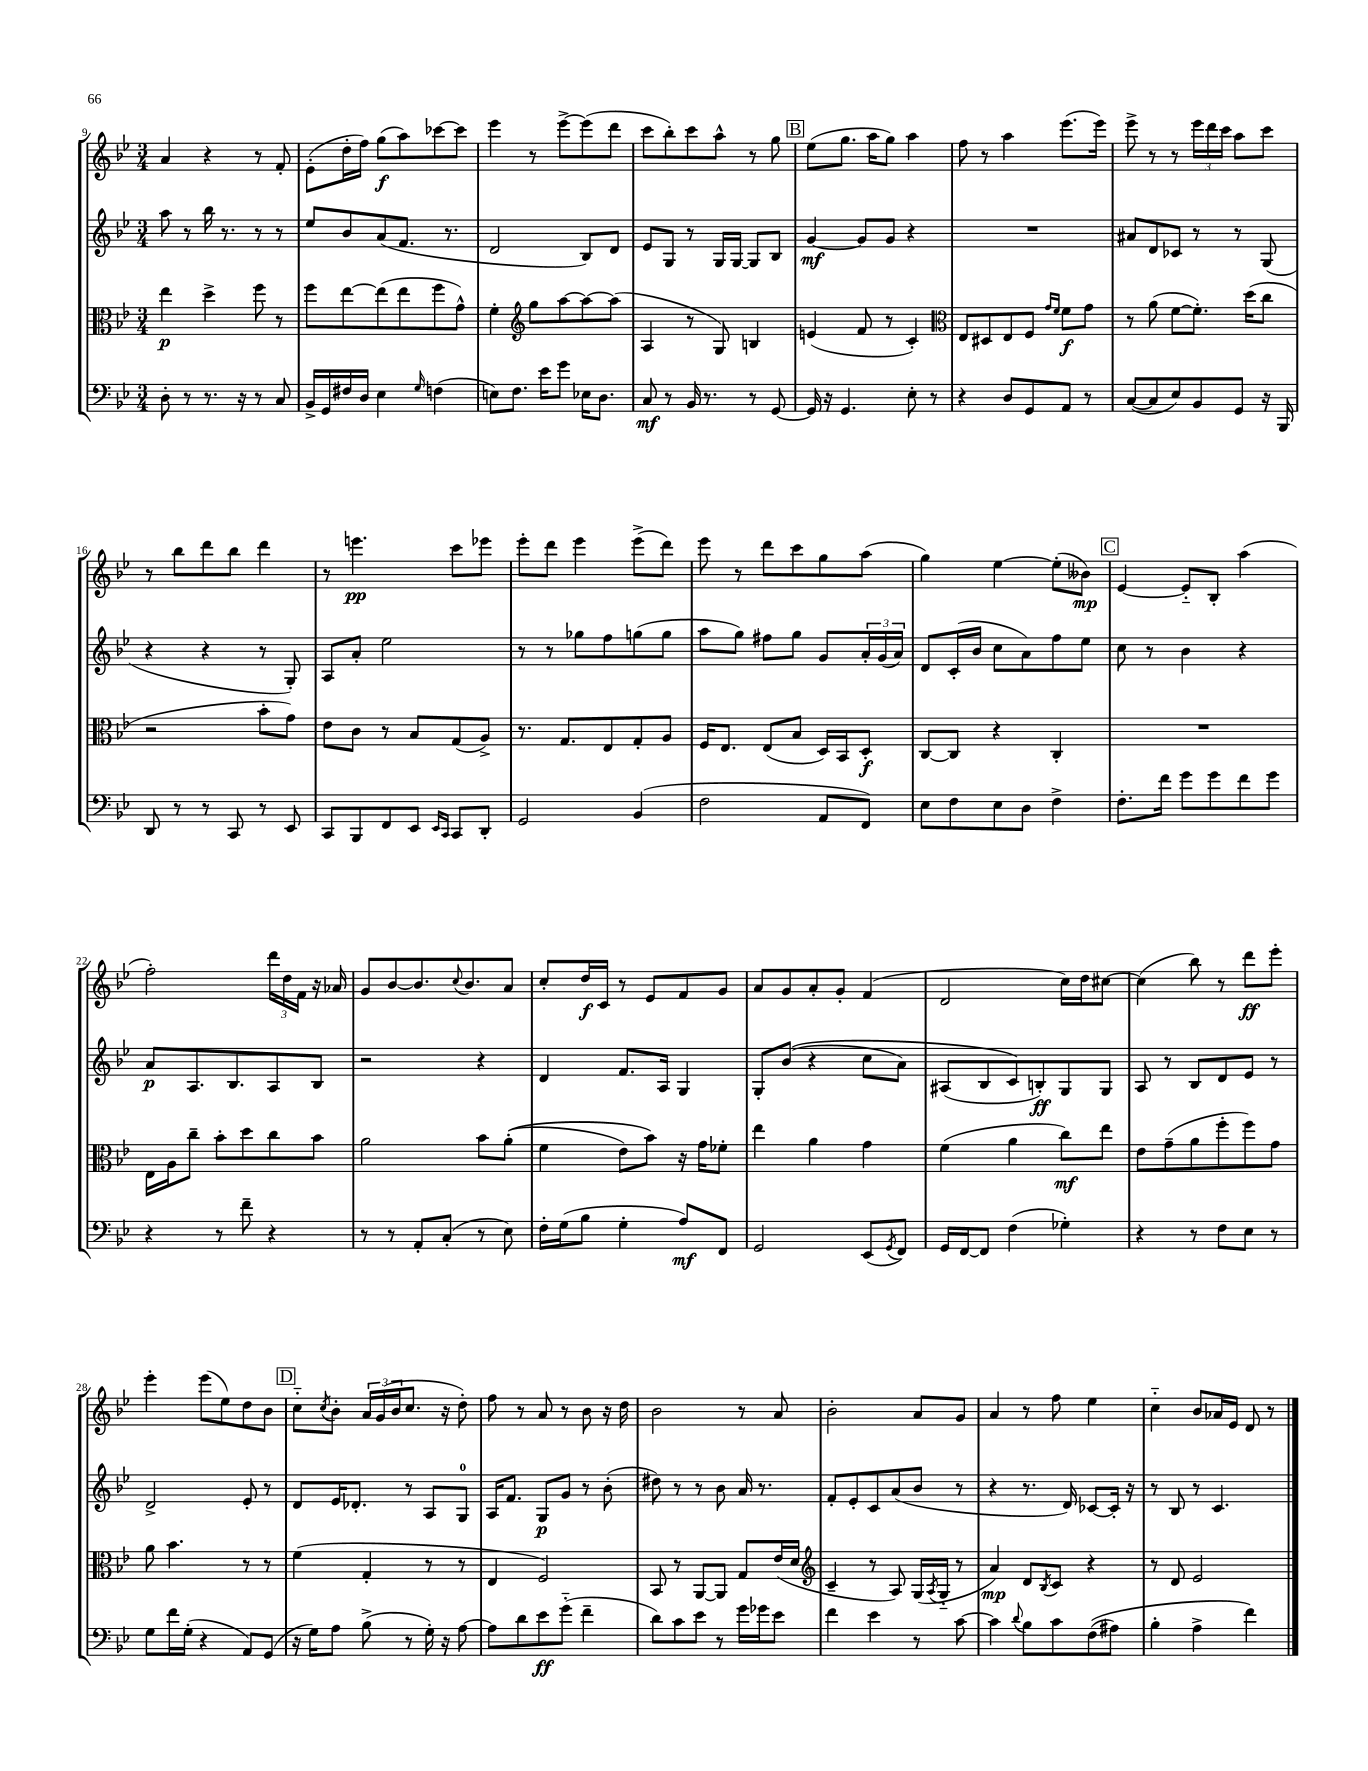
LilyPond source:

<<
\new StaffGroup <<
\new Staff = "s0" {
    \clef treble \key bes \major \numericTimeSignature \time 3/4
    a'4 r4 r8 f'8-. |
    ees'8-.( d''16-. f''16) g''8\f( a''8) ces'''8~ ces'''8 |
    ees'''4 r8 ees'''8~-> ees'''8( d'''8 |
    c'''8 bes''8-.) c'''8 a''8-^ r8 g''8 |
    \mark \markup { \box "B" } ees''8( g''8. a''16 g''8) a''4 |
    f''8 r8 a''4 ees'''8.( ees'''16) |
    ees'''8-> r8 r8 \tuplet 3/2 { ees'''16 d'''16 c'''16 } a''8 c'''8 |
    r8 bes''8 d'''8 bes''8 d'''4 |
    r8 e'''4.\pp c'''8 ees'''8 |
    ees'''8-. d'''8 ees'''4 ees'''8->( d'''8) |
    ees'''8 r8 d'''8 c'''8 g''8 a''8( |
    g''4) ees''4~ ees''8-.( beses'8\mp) |
    \mark \markup { \box "C" } ees'4~ ees'8-_ bes8-. a''4( |
    f''2-.) \tuplet 3/2 { d'''16 d''16 f'16 } r16 aes'16 |
    g'8 bes'8~ bes'8. \appoggiatura { c''8 } bes'8. a'8 |
    c''8-. d''16\f c'16 r8 ees'8 f'8 g'8 |
    a'8 g'8 a'8-. g'8-. f'4( |
    d'2 c''16) d''16 cis''8~ |
    cis''4( bes''8) r8 d'''8\ff ees'''8-. |
    ees'''4-. ees'''8( ees''8) d''8 bes'8 |
    \mark \markup { \box "D" } c''8-_ \acciaccatura { c''8 } bes'8-. \tuplet 3/2 { a'16 g'16( bes'16 } c''8. r16 d''8-.) |
    f''8 r8 a'8 r8 bes'8 r16 d''16 |
    bes'2 r8 a'8 |
    bes'2-. a'8 g'8 |
    a'4 r8 f''8 ees''4 |
    c''4-_ bes'8 aes'16 ees'16 d'8 r8 \bar "|." |
}
\new Staff = "s1" {
    \clef treble \key bes \major \numericTimeSignature \time 3/4
    a''8 r8 bes''16 r8. r8 r8 |
    ees''8 bes'8 a'8( f'8. r8. |
    d'2 bes8) d'8 |
    ees'8 g8 r8 g16 g16~ g8 bes8 |
    \mark \markup { \box "B" } g'4~\mf g'8 g'8 r4 |
    R2. |
    ais'8 d'8 ces'8 r8 r8 g8( |
    r4 r4 r8 g8-.) |
    a8 a'8-. ees''2 |
    r8 r8 ges''8 f''8 g''8( g''8 |
    a''8 g''8) fis''8 g''8 g'8 \tuplet 3/2 { a'16-. g'16( a'16) } |
    d'8 c'16-.( bes'16 c''8 a'8) f''8 ees''8 |
    \mark \markup { \box "C" } c''8 r8 bes'4 r4 |
    a'8\p a8. bes8. a8 bes8 |
    r2 r4 |
    d'4 f'8. a16 g4 |
    g8-. bes'8(\( r4 c''8 a'8) |
    ais8( bes8 c'8\) b8-.\ff) g8 g8 |
    a8 r8 bes8 d'8 ees'8 r8 |
    d'2-> ees'8-. r8 |
    \mark \markup { \box "D" } d'8 ees'16 des'8.-. r8 a8 g8-0 |
    a16 f'8. g8\p g'8 r8 bes'8-.( |
    dis''8) r8 r8 bes'8 a'16 r8. |
    f'8-. ees'8-. c'8 a'8( bes'8 r8 |
    r4 r8. d'16) ces'8~ ces'16-. r16 |
    r8 bes8 r8 c'4. \bar "|." |
}
\new Staff = "s2" {
    \clef alto \key bes \major \numericTimeSignature \time 3/4
    ees''4\p d''4-> f''8 r8 |
    f''8 ees''8~ ees''8( ees''8 f''8 g'8-^) |
    f'4-. \clef treble g''8 a''8~ a''8~ a''8( |
    a4 r8 g8) b4 |
    \mark \markup { \box "B" } e'4( f'8 r8 c'4-.) |
    \clef alto ees8 dis8 ees8 f8 \grace { g'16 f'16 } f'8\f g'8 |
    r8 a'8( f'8~ f'8.-.) d''16( c''8 |
    r2 bes'8-. g'8) |
    ees'8 c'8 r8 bes8 g8( a8->) |
    r8. g8. ees8 g8-. a8 |
    f16 ees8. ees8( bes8 d16) bes,16 d8-.\f |
    c8~ c8 r4 c4-. |
    \mark \markup { \box "C" } R2. |
    ees16 a16 c''8-- bes'8-. d''8 c''8 bes'8 |
    a'2 bes'8 a'8-.(\( |
    f'4 ees'8) bes'8\) r16 g'16 fes'8-. |
    ees''4 a'4 g'4 |
    f'4( a'4 c''8\mf) ees''8 |
    ees'8 g'8--( a'8 f''8-. f''8) g'8 |
    a'8 bes'4. r8 r8 |
    \mark \markup { \box "D" } f'4( g4-. r8 r8 |
    ees4 f2) |
    bes,8 r8 a,8~ a,8 g8 ees'16( d'16 |
    \clef treble c'4-- r8 a8) g16( \acciaccatura { a8 } g16-_ r8 |
    a'4\mp) d'8 \acciaccatura { bes8 } c'8 r4 |
    r8 d'8 ees'2 \bar "|." |
}
\new Staff = "s3" {
    \clef bass \key bes \major \numericTimeSignature \time 3/4
    d8-. r8 r8. r16 r8 c8 |
    bes,16-> g,16 fis16 d16 ees4 \grace { g16 } f4( |
    e8) f8. ees'16 g'8 ees16 d8. |
    c8\mf r8 bes,16 r8. r8 g,8~ |
    \mark \markup { \box "B" } g,16 r16 g,4. ees8-. r8 |
    r4 d8 g,8 a,8 r8 |
    c8~( c8 ees8) bes,8 g,8 r16 bes,,16 |
    d,8 r8 r8 c,8 r8 ees,8 |
    c,8 bes,,8 f,8 ees,8 \grace { ees,16 c,16 } c,8 d,8-. |
    g,2 bes,4( |
    f2 a,8 f,8) |
    ees8 f8 ees8 d8 f4-> |
    \mark \markup { \box "C" } f8.-. f'16 g'8 g'8 f'8 g'8 |
    r4 r8 f'8-- r4 |
    r8 r8 a,8-. c8-.( r8 ees8) |
    f16-. g16( bes8 g4-. a8\mf) f,8 |
    g,2 ees,8( \acciaccatura { g,8 } f,8) |
    g,16 f,16~ f,8 f4( ges4-.) |
    r4 r8 f8 ees8 r8 |
    g8 f'16 g16-.( r4 a,8) g,8( |
    \mark \markup { \box "D" } r16 g16) a8 bes8->( r8 g16-.) r16 a8~ |
    a8 d'8 ees'8\ff g'8-_( f'4-- |
    d'8) c'8 ees'8 r8 g'16 ges'16 ees'8 |
    f'4 ees'4 r8 c'8~ |
    c'4 \appoggiatura { d'8 } bes8 c'8 f8(\( ais8) |
    bes4-. a4-> f'4\) \bar "|." |
}
>>
>>
\layout { \context { \Score currentBarNumber = #9 } }
